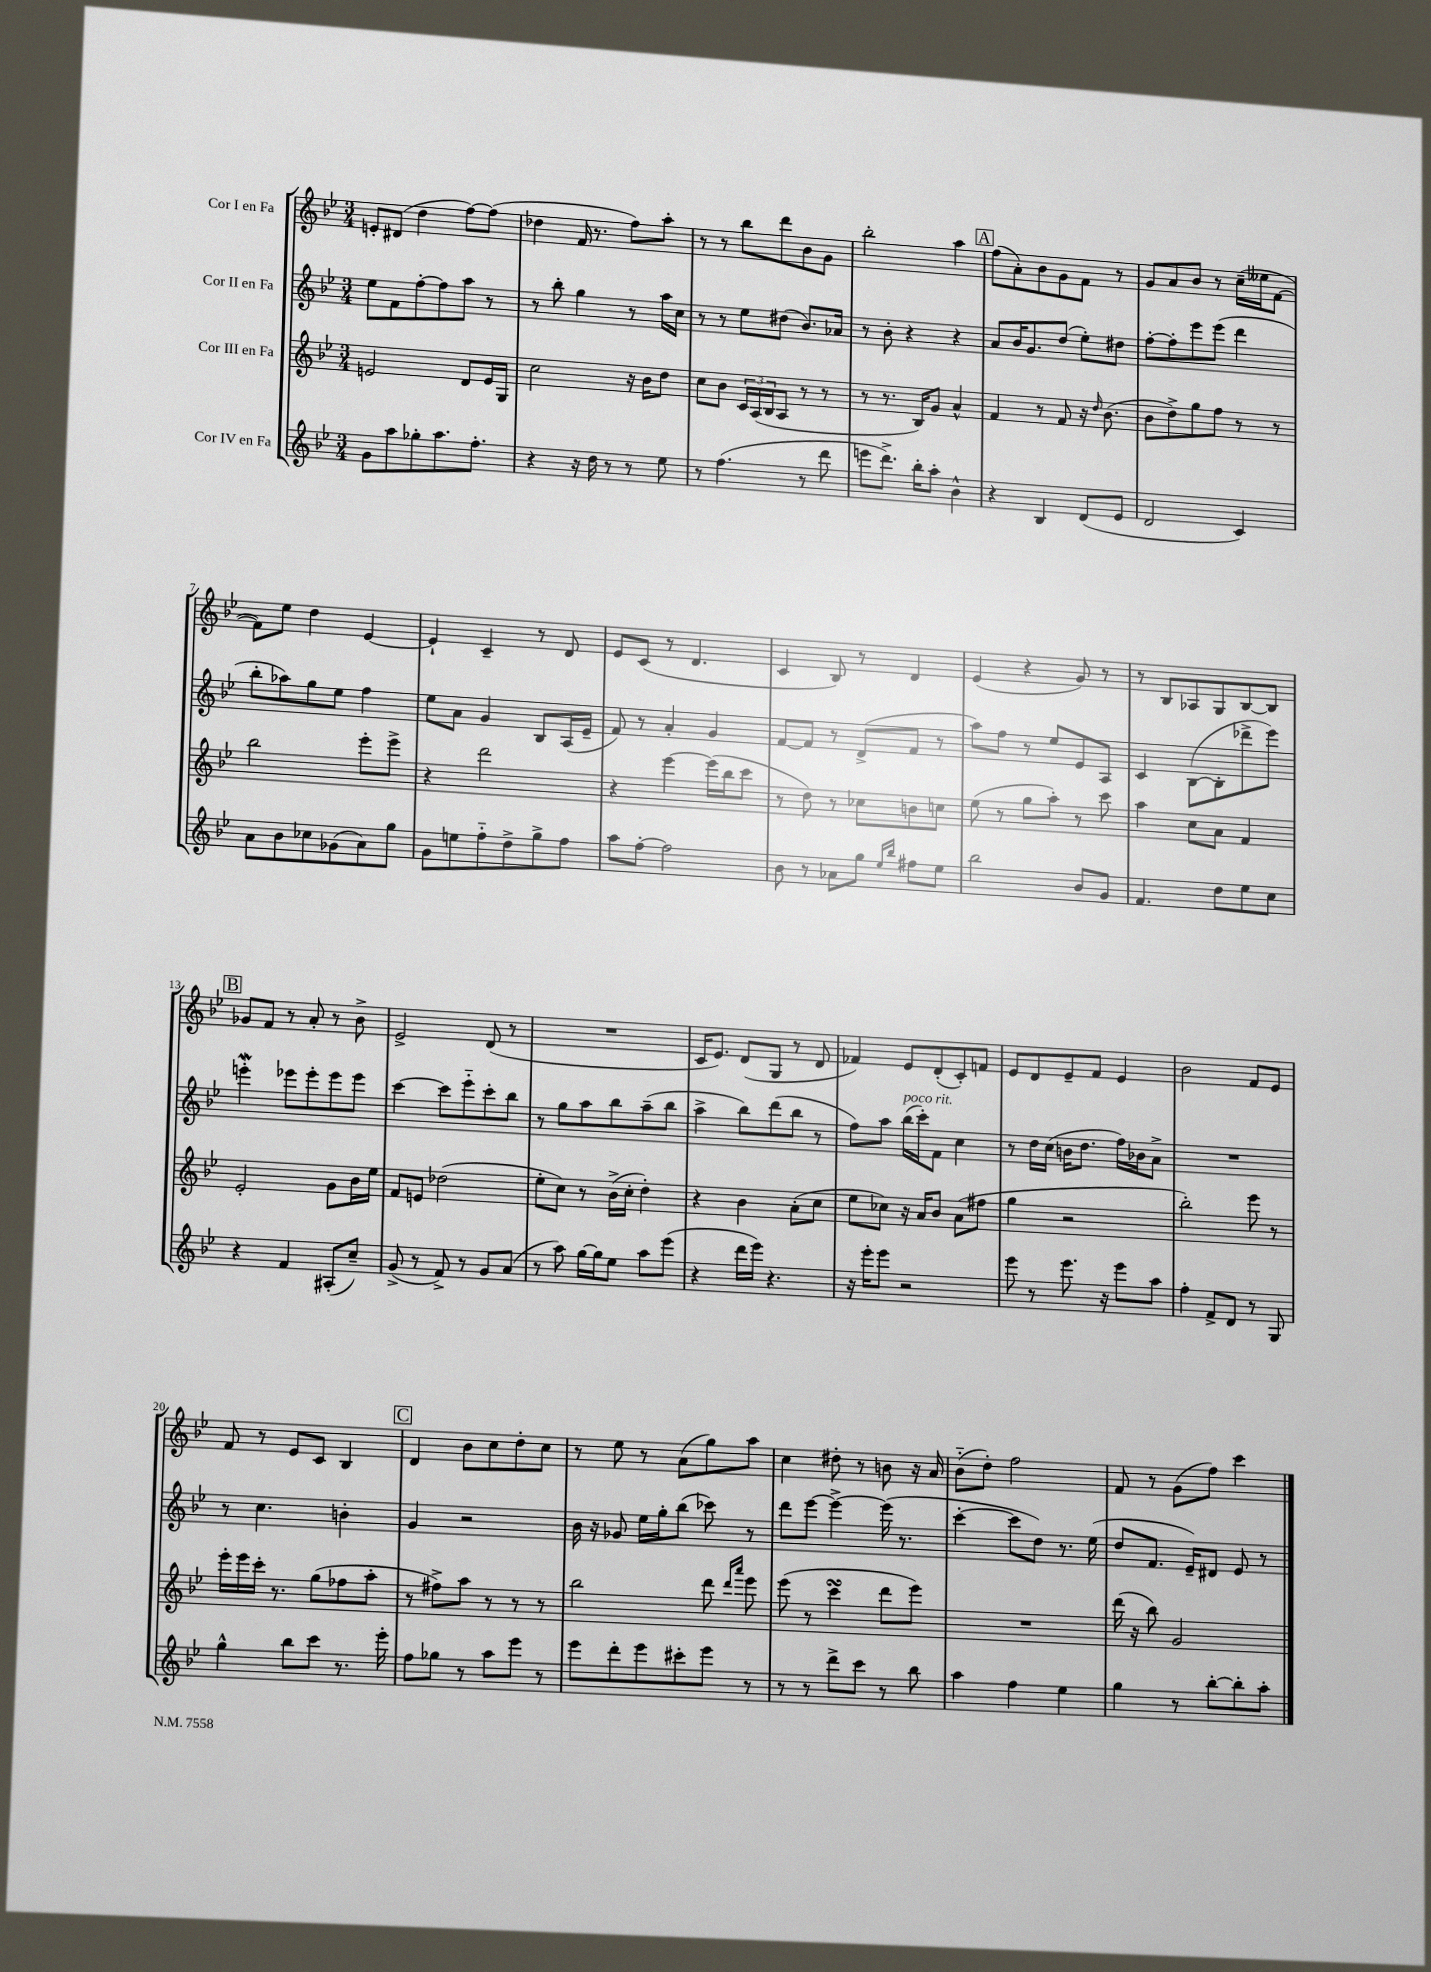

**kern	**kern	**kern	**kern
*staff4	*staff3	*staff2	*staff1
*clefG2	*clefG2	*clefG2	*clefG2
*k[b-e-]	*k[b-e-]	*k[b-e-]	*k[b-e-]
*M3/4	*M3/4	*M3/4	*M3/4
8g	2e	8ee-	8e'
8aa	.	8f	(8d#
8gg-'	.	[8ff'	4dd
8.aa	.	8ff]	.
.	8d	8aa	[8ff)
8.ff'	.	.	.
.	16e	8r	(8ff]
.	16G	.	.
=	=	=	=
4r	2cc	8r	4dd-
.	.	8bb-'	.
16r	.	4gg	16f
16dd	.	.	8.r
8r	.	.	.
8r	16r	8r	8ff)
.	16b-	.	.
8ee-	8dd	16aa	8aa'
.	.	16cc	.
=	=	=	=
8r	8cc	8r	8r
(4.ff	8b-	8r	8r
.	24c	8ee-	8bb-
.	(24A	.	.
.	24B-	.	.
.	8A	(8dd#	8ddd
8r	8r	8.b-)	8b-
8ddd	8r	.	8g
.	.	16a-	.
=	=	=	=
8eee	8r	8r	2bb-'
8.ddd^)	8.r	8b-'	.
.	.	4r	.
16bb-'	16B-)	.	.
8aa'	8g	.	.
4b-^^	4a^^	4r	4aa
=	=	=	=
4r	4f	8a	(8ff
.	.	16b-	8a')
.	.	8.g	.
4B-	8r	.	8b-
.	8f	(8dd	8g
(8d	16r	8ee-')	8f
.	16qqdd	.	.
.	(8.b-	.	.
8e-	.	8dd#	8r
=	=	=	=
2d	8b-	[8ff'	8g
.	8dd^)	8ff']	8a
.	8gg	8eee-	8b-
.	8ff	(8eee-	8r
4c)	8r	4ddd	(16cc~
.	.	.	16ee--
.	8r	.	[8f
=	=	=	=
8a	2bb-	8bb-'	8f])
8b-	.	8aa-)	8ee-
8cc-	.	8gg	4dd
(8g-	.	8ee-	.
8a)	8eee-'	4ff	[4e-
8gg	8eee-^	.	.
=	=	=	=
8g	4r	8ee-	4e-`]
8ee	.	8a	.
8ff'~	2ddd	4g	4c~
8dd^	.	.	.
8gg^	.	8B-	8r
8ff	.	(16A	8d
.	.	16e-~	.
=	=	=	=
8aa	4r	8f)	8e-
[8ff'	.	8r	(8c
2ff]	[4eee-	4a'	8r
.	.	.	4.d
.	(16eee-]	4g	.
.	16bb-	.	.
.	8ccc	.	.
=	=	=	=
8b-	8r	[8f	4c
8r	8dd)	8f]	.
8a-	8r	8r	8B-)
8gg	8cc-	(8d^	8r
16qqee-	.	.	.
16qqbb-	.	.	.
8ff#	8b	8f	4d
8ee-	8cc	8r	.
=	=	=	=
2bb-	(8ee-	8aa)	(4e-
.	8r	8ff	.
.	8gg	8r	4r
.	8aa')	8ee-	.
8b-	8r	8e-	8g)
8g	8ccc	8A	8r
=	=	=	=
4.f	4aa	4c	8r
.	.	.	8B-
.	8cc	([8B-	8A-
8dd	8a	8B-']	8G
8ee-	4f	8ddd-^	[8B-
8cc	.	8eee-)	8B-]
=	=	=	=
4r	2e-'	4eee'	8g-
.	.	.	8f
4f	.	8eee-	8r
.	.	8eee-'	8a'
(8A#'	8g	8eee-	8r
8cc~)	16b-	8eee-	8b-^
.	16ee-	.	.
=	=	=	=
(8g^	8f	[4ccc	2e-^
8r	8e	.	.
8f^)	(2dd-	8ccc]	.
8r	.	8eee-'~	.
8g	.	8ccc'	(8d
(8a	.	8bb-	8r
=	=	=	=
8r	8ee-'	8r	2.r
8aa)	8cc)	8gg	.
[16gg	8r	8aa	.
16gg]	.	.	.
8ee-	(16b-^	8bb-	.
.	16cc'	.	.
8aa	4dd')	(8aa~	.
(8eee-	.	8bb-	.
=	=	=	=
4r	4r	4aa^	16c
.	.	.	8.e-)
16ddd	4b-	8bb-)	(8d
16eee-)	.	.	.
4.r	.	(8ddd	8G
.	(8a'	8bb-	8r
.	8cc	8r	8d
=	=	=	=
16r	8ee-	8ff)	4f-)
16eee-'	.	.	.
8eee-	8cc-)	8aa	.
2r	16r	(16bb-	8e-
.	16a	16ccc')	.
.	8b-	8f	(8d'
.	(8a	4cc	8c')
.	8ff#	.	8f
=	=	=	=
8eee-	4gg	8r	8e-
8r	.	16dd	8d
.	.	(16cc	.
8.eee-	2r	16b	8e-~
.	.	8.dd	.
.	.	.	8f
16r	.	.	.
8eee-	.	16ff)	4e-
.	.	16b-	.
8aa	.	8a^	.
=	=	=	=
4ff'	2bb-')	2.r	2b-
8f^	.	.	.
8d	.	.	.
8r	8eee-	.	8f
8G	8r	.	8e-
=	=	=	=
4gg^^	16eee-'	8r	8f
.	16eee-	.	.
.	16ccc'	4.cc	8r
.	8.r	.	.
8bb-	.	.	8e-
8ccc	(8gg	.	8c
8.r	8ff-	4b'	4B-
.	8aa'	.	.
16eee-'	.	.	.
=	=	=	=
8ff	8r	4g	4d
8gg-	8ff#^)	.	.
8r	8aa	2r	8b-
8aa	8r	.	8cc
8eee-	8r	.	8dd'
8r	8r	.	8cc
=	=	=	=
8eee-	2bb-	16b-	8r
.	.	16r	.
8ddd'	.	8g-	8ee-
8eee-	.	16ee-	8r
.	.	16gg'	.
8ccc#'	.	(8bb-	(8a
8eee-	8ddd	8ccc-)	8gg)
.	16qqddd	.	.
.	16qqaaa	.	.
8r	8eee-	8r	8aa
=	=	=	=
8r	(8eee-	8ddd	4cc
8r	8r	[8eee-	.
8ddd^	4ccc	4eee-^_	8dd#'
8ccc	.	.	8r
8r	8ddd	(16eee-]	8b
.	.	8.r	.
8bb-	8eee-)	.	16r
.	.	.	16a
=	=	=	=
4aa	2.r	[4ccc'	(8b-'~
.	.	.	8dd')
4ff	.	8ccc]	2ff
.	.	8dd)	.
4ee-	.	8.r	.
.	.	(16ee-	.
=	=	=	=
4gg	(16ddd	8dd	8f
.	16r	.	.
.	8bb-)	8.f	8r
8r	2g	.	(8g
.	.	16e-~)	.
[8bb-'	.	8d#	8ff)
8bb-']	.	8e-	4ccc
8aa'	.	8r	.
==	==	==	==
*-	*-	*-	*-
